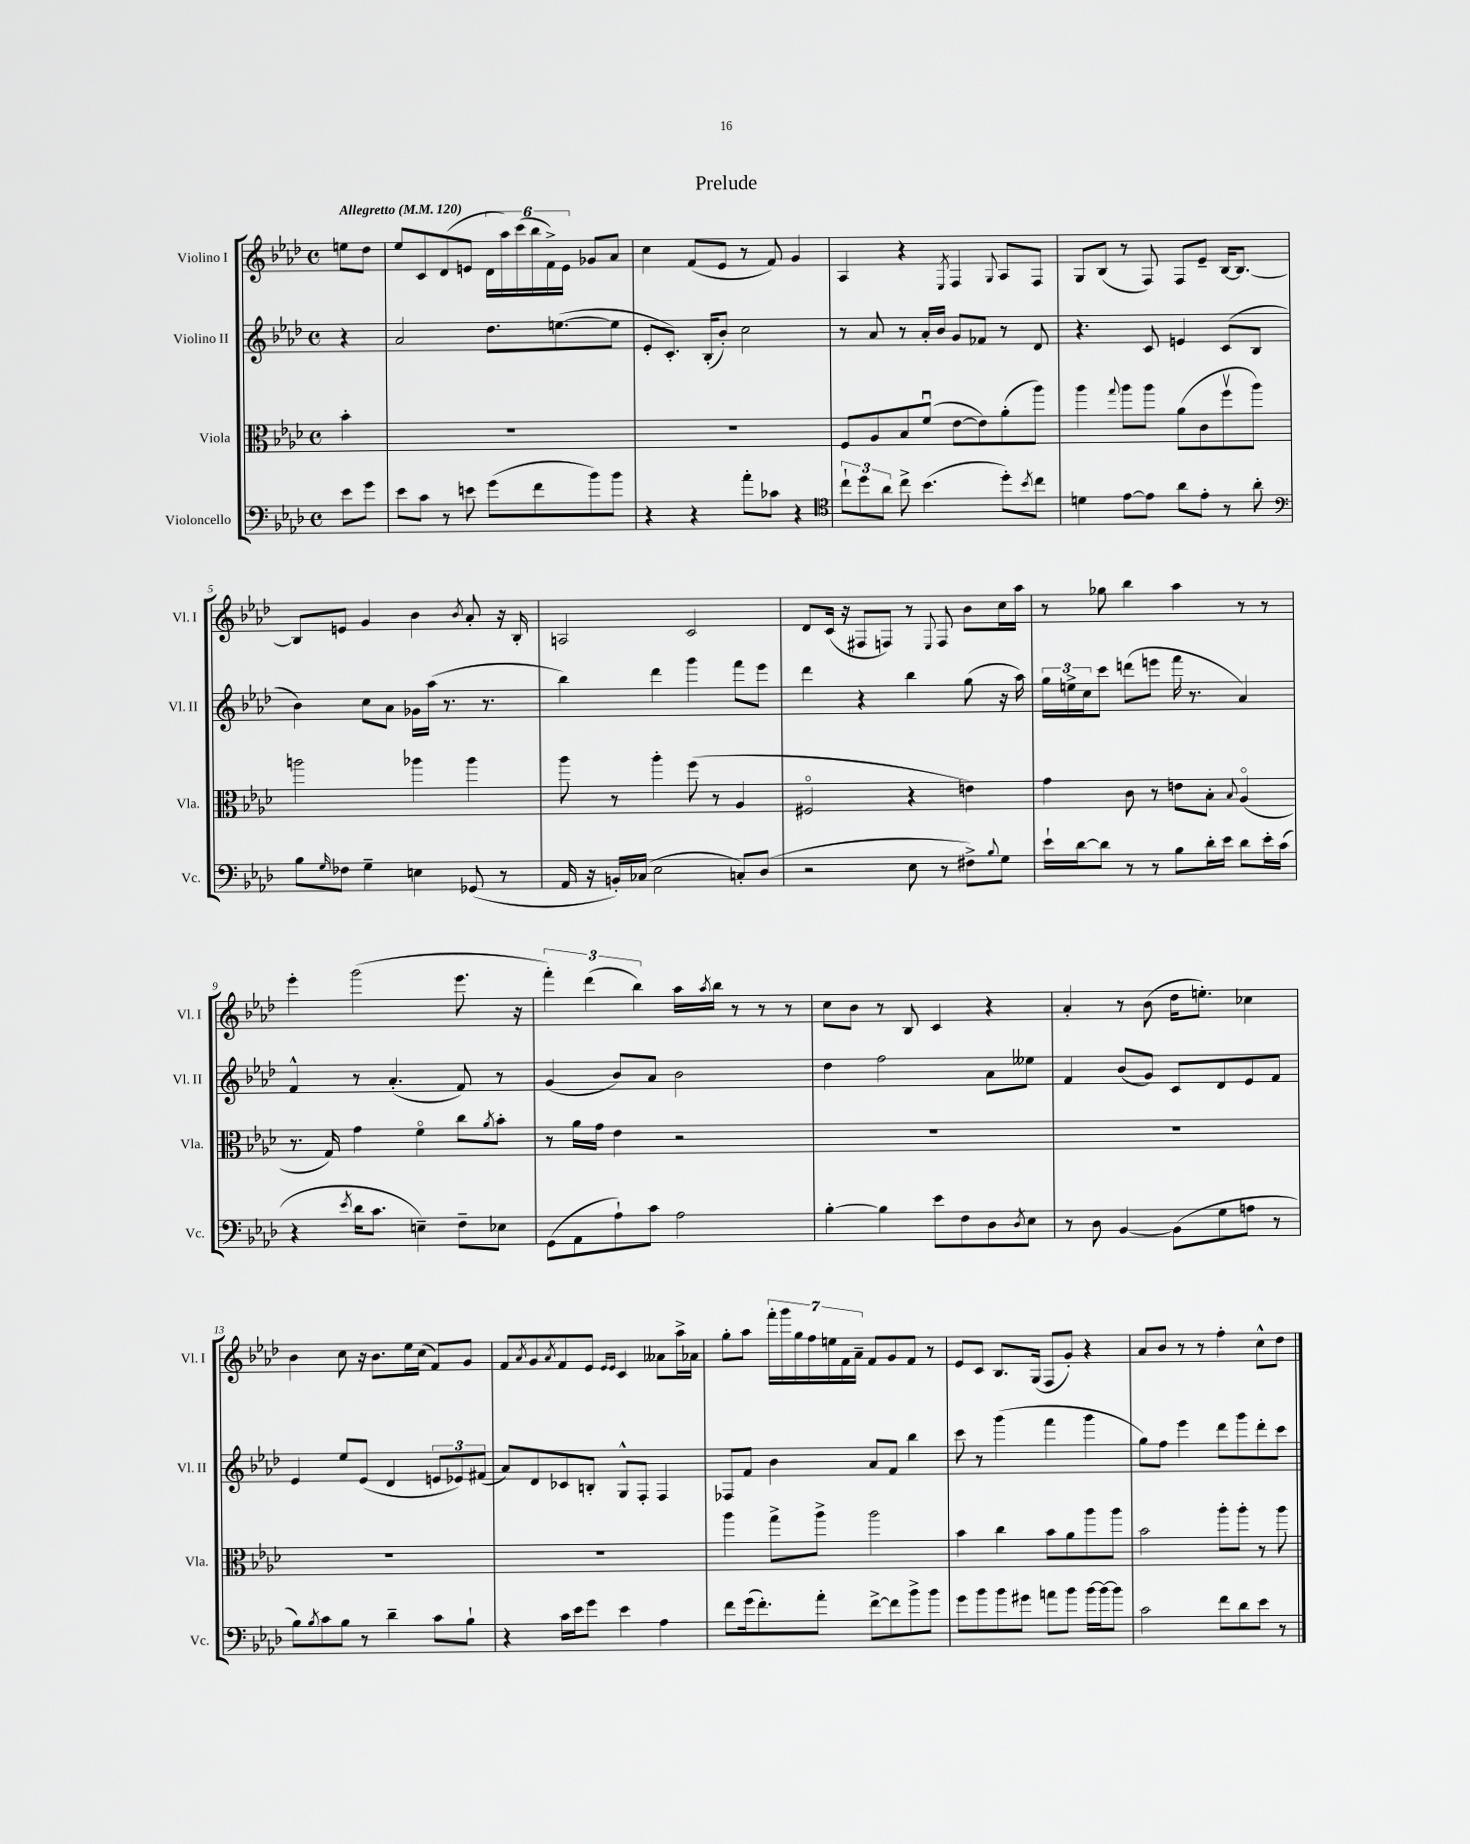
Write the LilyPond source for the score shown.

\header { title = "Prelude" }
<<
\new StaffGroup <<
\new Staff = "s0" \with { instrumentName = "Violino I" shortInstrumentName = "Vl. I" } {
    \clef treble \key aes \major \defaultTimeSignature \time 4/4 \partial 4 \tempo "Allegretto" 4 = 120
    e''8 des''8 |
    ees''8 c'8 des'8( e'8 \tuplet 6/4 { des'16 aes''16) c'''16( bes''16 f'16->) e'16 } ges'8 aes'8 |
    c''4 f'8( ees'8 r8 f'8) g'4 |
    aes4 r4 \acciaccatura { ees8 } f4 \appoggiatura { g8 } aes8 f8 |
    g8 bes8( r8 f8) f8 ees'8-- bes16~ bes8.~ |
    bes8 e'8 g'4 bes'4 \acciaccatura { bes'8 } aes'8-. r16 bes16-. |
    a2 c'2 |
    des'8 c'16( r16 fis8 f8) r8 \appoggiatura { ees8 } f8 bes'8 c''16 aes''16 |
    r8 ges''8 bes''4 aes''4 r8 r8 |
    ees'''4-. g'''2( ees'''8. r16 |
    \tuplet 3/2 { f'''4-.) des'''4( bes''4) } aes''16 \acciaccatura { aes''8 } bes''16 r8 r8 r8 |
    c''8 bes'8 r8 bes8 c'4 r4 |
    aes'4-. r8 bes'8( des''16 e''8.-.) ces''4 |
    bes'4 c''8 r16 bes'8. ees''16 c''16( f'8) g'8 |
    f'8 \acciaccatura { aes'8 } g'8 \acciaccatura { aes'8 } f'8 ees'8 \grace { ees'16 ees'16 } c'4 aeses'8 aes''16-> aes'16 |
    g''8-. aes''8 \tuplet 7/4 { f'''16-. g'''16 g''16 f''16 e''16 f'16 aes'16-- } f'8 g'8 f'8 r8 |
    ees'8 c'8 bes8. g16( f8 g'8-.) r4 |
    aes'8 bes'8 r8 r8 f''4-. c''8-^ des''8 \bar "|." |
}
\new Staff = "s1" \with { instrumentName = "Violino II" shortInstrumentName = "Vl. II" } {
    \clef treble \key aes \major \defaultTimeSignature \time 4/4 \partial 4
    r4 |
    aes'2 des''8. e''8.~( e''8 |
    ees'8-. c'8.-.) bes16-.( bes'8-.) c''2 |
    r8 aes'8 r8 aes'16-. bes'16 g'8 fes'8 r8 des'8 |
    r4. c'8 e'4 c'8( bes8 |
    bes'4) c''8 aes'8 ges'16 aes''16( r8. r8. |
    bes''4) des'''4 g'''4 f'''8 ees'''8 |
    des'''4 r4 bes''4 g''8( r16 aes''16) |
    \tuplet 3/2 { g''16 e''16-> c''16 } c'''8 d'''8( e'''8 f'''16 r8. aes'4) |
    f'4-^ r8 aes'4.-.( f'8) r8 |
    g'4( bes'8) aes'8 bes'2 |
    des''4 f''2 aes'8 eeses''8 |
    f'4 bes'8( g'8) c'8 des'8 ees'8 f'8 |
    ees'4 ees''8 ees'8( des'4 \tuplet 3/2 { e'8 ees'8) fis'8( } |
    aes'8) des'8 ces'8 b8-. g8-^ f8-. f4 |
    fes8 f'8 bes'4 aes'8 f'8 bes''4 |
    c'''8 r8 g'''4( f'''4 g'''4 |
    g''8) f''8 ees'''4 des'''8 g'''8 des'''8-. c'''8 \bar "|." |
}
\new Staff = "s2" \with { instrumentName = "Viola" shortInstrumentName = "Vla." } {
    \clef alto \key aes \major \defaultTimeSignature \time 4/4 \partial 4
    bes'4-. |
    R1 |
    R1 |
    f8 aes8 bes8 f'8\downbow( ees'8~ ees'8) aes'8-.( aes''8) |
    aes''4 \appoggiatura { g''8 } aes''8 aes''8 aes'8( c'8 f''8\upbow aes''8) |
    a''2 aes''4 aes''4 |
    aes''8 r8 aes''4-. f''8( r8 aes4 |
    fis2\flageolet r4 e'4) |
    g'4 c'8 r8 e'8 bes8-. \appoggiatura { bes8 } aes4\flageolet( |
    r8. g16) g'4 f'4\flageolet c''8 \acciaccatura { aes'8 } bes'8-. |
    r8 aes'16 g'16 ees'4 r2 |
    R1 |
    R1 |
    R1 |
    R1 |
    aes''4 g''8-> aes''8-> aes''2 |
    bes'4 c''4 bes'8 aes'8 aes''8 aes''8 |
    bes'2 aes''8-. aes''8-. r8 aes''8 \bar "|." |
}
\new Staff = "s3" \with { instrumentName = "Violoncello" shortInstrumentName = "Vc." } {
    \clef bass \key aes \major \defaultTimeSignature \time 4/4 \partial 4
    ees'8 g'8 |
    ees'8 c'8 r8 e'8 g'8( f'8 bes'8) bes'8 |
    r4 r4 aes'8-. ces'8 r4 |
    \clef tenor \tuplet 3/2 { c''8-! des''8 aes'8 } c''8-> bes'4.( des''8-.) \acciaccatura { bes'8 } c''8 |
    d'4 ees'8~ ees'8 aes'8 ees'8-. r8 aes'8-. |
    \clef bass bes8 \grace { g16 } fes8 g4-- e4 ges,8( r8 |
    aes,16 r16 b,16-.) ces16( ees2 c8-.) des8( |
    r2 ees8 r8 fis8->) \appoggiatura { bes8 } g8 |
    ees'16-! des'16~ des'8 r8 r8 bes8 des'16-. ees'16 des'8 ees'16-. c'16( |
    r4 \acciaccatura { ees'8 } des'16 c'8. e4--) f8-- ees8 |
    g,8( aes,8 aes8-!) c'8 aes2 |
    bes4~-. bes4 ees'8 f8 des8 \acciaccatura { des8 } ees8 |
    r8 des8 bes,4~ bes,8( g8 a8 r8 |
    bes8) \acciaccatura { bes8 } c'8 bes8 r8 des'4-- c'8 bes8-! |
    r4 c'16 ees'16 g'8 ees'4 aes4 |
    f'8 g'16( f'8.-.) aes'8-. f'8~-> f'8 bes'8-> bes'8 |
    g'8 bes'8 bes'8 gis'8 a'8 bes'8 bes'16~ bes'16~ bes'8 |
    c'2 f'8 des'8 ees'8 r8 \bar "|." |
}
>>
>>
